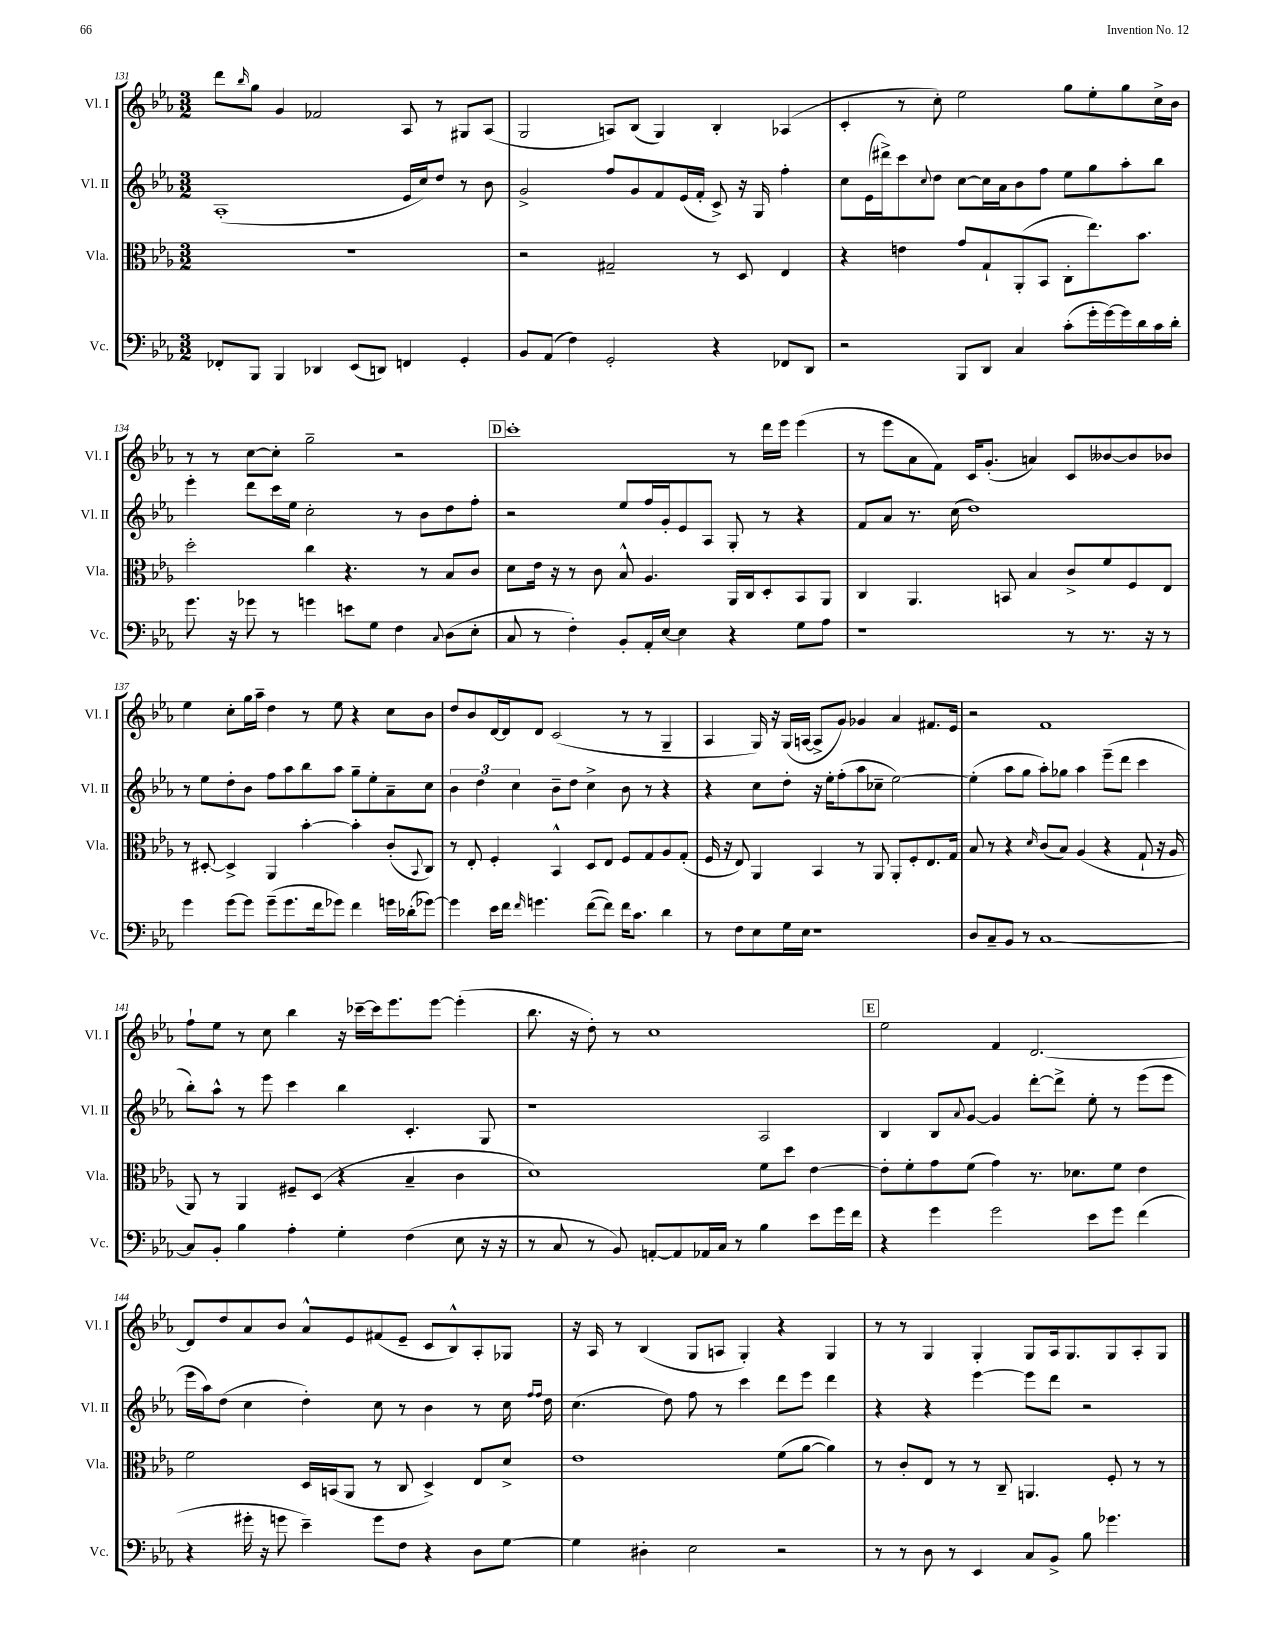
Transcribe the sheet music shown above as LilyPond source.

<<
\new StaffGroup <<
\new Staff = "s0" \with { instrumentName = "Vl. I" shortInstrumentName = "Vl. I" } {
    \clef treble \key ees \major \numericTimeSignature \time 3/2
    d'''8 \grace { bes''16 } g''8 g'4 fes'2 aes8 r8 gis8 aes8( |
    g2 a8) bes8( g4) bes4-. aes4( |
    c'4-. r8 c''8-.) ees''2 g''8 ees''8-. g''8 c''16-> bes'16 |
    r8 r8 c''8~ c''8-. g''2-- r2 |
    \mark \markup { \box "D" } c'''1-. r8 d'''16 ees'''16 ees'''4( |
    r8 ees'''8 aes'8 f'8) c'16 g'8.-.( a'4) c'8 beses'8~ beses'8 bes'8 |
    ees''4 c''8-. g''16 aes''16-- d''4 r8 ees''8 r4 c''8 bes'8 |
    d''8 bes'8 d'16~ d'16 d'8 c'2( r8 r8 g4-- |
    aes4 g16) r16 g16( a16~ a8-> g'8) ges'4 aes'4 fis'8. ees'16 |
    r2 f'1 |
    f''8-! ees''8 r8 c''8 bes''4 r16 ces'''16~-- ces'''16 ees'''8. ees'''8~ ees'''4-.( |
    bes''8. r16 d''8-.) r8 c''1 |
    \mark \markup { \box "E" } ees''2 f'4 d'2.~ |
    d'8 d''8 aes'8 bes'8 aes'8-^ ees'8 fis'8( ees'8-- c'8 bes8-^) aes8-. ges8 |
    r16 aes16 r8 bes4( g8 a8 g4-.) r4 g4 |
    r8 r8 g4 g4-. g8 aes16 g8. g8 aes8-. g8 \bar "|." |
}
\new Staff = "s1" \with { instrumentName = "Vl. II" shortInstrumentName = "Vl. II" } {
    \clef treble \key ees \major \numericTimeSignature \time 3/2
    aes1-.( ees'16 c''16) d''8 r8 bes'8 |
    g'2-> f''8 g'8 f'8 ees'16( f'16-. c'8->) r16 g16 f''4-. |
    c''8 ees'16( dis'''16->) c'''8 \appoggiatura { c''8 } d''8 c''8~ c''16 aes'16 bes'8 f''8 ees''8 g''8 aes''8-. bes''8 |
    ees'''4-. d'''8 c'''16 ees''16 c''2-. r8 bes'8 d''8 f''8-. |
    \mark \markup { \box "D" } r2 ees''8 f''16 g'16-. ees'8 aes8 g8-. r8 r4 |
    f'8 aes'8 r8. c''16( d''1) |
    r8 ees''8 d''8-. bes'8 f''8 aes''8 bes''8 aes''8 g''8-- ees''8-. aes'8-- c''8 |
    \tuplet 3/2 { bes'4 d''4 c''4 } bes'8-- d''8 c''4-> bes'8 r8 r4 |
    r4 c''8 d''8-. r16 ees''16-. f''8-.( aes''8 ces''8-- ees''2~) |
    ees''4-.( aes''8 g''8 aes''8-.) ges''8 aes''4 ees'''8--( d'''8 c'''4 |
    bes''8-.) aes''8-^ r8 ees'''8 c'''4 bes''4 c'4.-. g8 |
    r1 aes2 |
    \mark \markup { \box "E" } bes4 bes8 \appoggiatura { aes'8 } g'8~ g'4 d'''8~-. d'''8-> ees''8-. r8 ees'''8( ees'''8 |
    ees'''16 aes''16) d''8( c''4 d''4-.) c''8 r8 bes'4 r8 c''16 \grace { f''16 f''16 } d''16 |
    c''4.( d''8) f''8 r8 c'''4 d'''8 ees'''8 d'''4 |
    r4 r4 ees'''4~ ees'''8 d'''8 r2 \bar "|." |
}
\new Staff = "s2" \with { instrumentName = "Vla." shortInstrumentName = "Vla." } {
    \clef alto \key ees \major \numericTimeSignature \time 3/2
    R1. |
    r2 gis2-- r8 d8 ees4 |
    r4 e'4 g'8 g8-! aes,8-.( bes,8 c8-. ees''8.) bes'8. |
    d''2-. c''4 r4. r8 bes8 c'8 |
    \mark \markup { \box "D" } d'8 ees'16 r16 r8 c'8 bes8-^ aes4. aes,16 c16 d8-. bes,8 aes,8 |
    c4 aes,4. b,8 bes4 c'8-> f'8 f8 ees8 |
    r8 dis8~-. dis4-> aes,4 bes'4~-. bes'4-. c'8-.( \appoggiatura { bes,8 } c8) |
    r8 ees8-. f4-. bes,4-^ d8 ees8 f8 g8 aes8 g8-.( |
    f16 r16 ees8) aes,4 bes,4 r8 aes,8 aes,8-. f8-. ees8. g16 |
    bes8 r8 r4 \grace { d'16 } c'8( bes8) aes4( r4 g8-! r16 aes16 |
    aes,8) r8 aes,4 fis8-- d8( r4 bes4-- c'4 |
    d'1) f'8 d''8 ees'4~ |
    \mark \markup { \box "E" } ees'8-. f'8-. g'8 f'8( g'4) r8. des'8. f'8 ees'4 |
    f'2 d16 b,16( aes,8 r8 c8 d4->) ees8 d'8-> |
    ees'1 f'8( aes'8~ aes'4) |
    r8 c'8-. ees8 r8 r8 c8-- a,4. f8-. r8 r8 \bar "|." |
}
\new Staff = "s3" \with { instrumentName = "Vc." shortInstrumentName = "Vc." } {
    \clef bass \key ees \major \numericTimeSignature \time 3/2
    fes,8-. bes,,8 bes,,4 des,4 ees,8( d,8) f,4 g,4-. |
    bes,8 aes,8( f4) g,2-. r4 fes,8 d,8 |
    r2 bes,,8 d,8 c4 c'8-.( g'16-. g'16~) g'16 d'16 c'16 d'16-. |
    g'8. r16 ges'8 r8 g'4 e'8 g8 f4 \appoggiatura { c8 } d8( ees8-. |
    \mark \markup { \box "D" } c8 r8 f4-.) bes,8-. aes,16-. ees16~ ees4 r4 g8 aes8 |
    r1 r8 r8. r16 r8 |
    g'4 g'8~ g'8 g'8--( g'8. f'16 ges'8) f'4 g'16 des'16-.( ges'8~) |
    ges'4 ees'16 f'16 \grace { f'16 } g'4. f'8~( f'8) f'16 c'8. d'4 |
    r8 f8 ees8 g16 ees16 r1 |
    d8 c8-- bes,8 r8 c1~ |
    c8 bes,8-. bes4 aes4-. g4-. f4( ees8 r16 r16 |
    r8 c8 r8 bes,8) a,8~-. a,8 aes,16 c16 r8 bes4 ees'8 g'16 f'16 |
    \mark \markup { \box "E" } r4 g'4 g'2 ees'8 g'8 f'4( |
    r4 gis'16-. r16 g'8 ees'4--) g'8 f8 r4 d8 g8~ |
    g4 dis4-. ees2 r2 |
    r8 r8 d8 r8 ees,4 c8 bes,8-> bes8 ges'4. \bar "|." |
}
>>
>>
\layout { \context { \Score currentBarNumber = #131 } }
